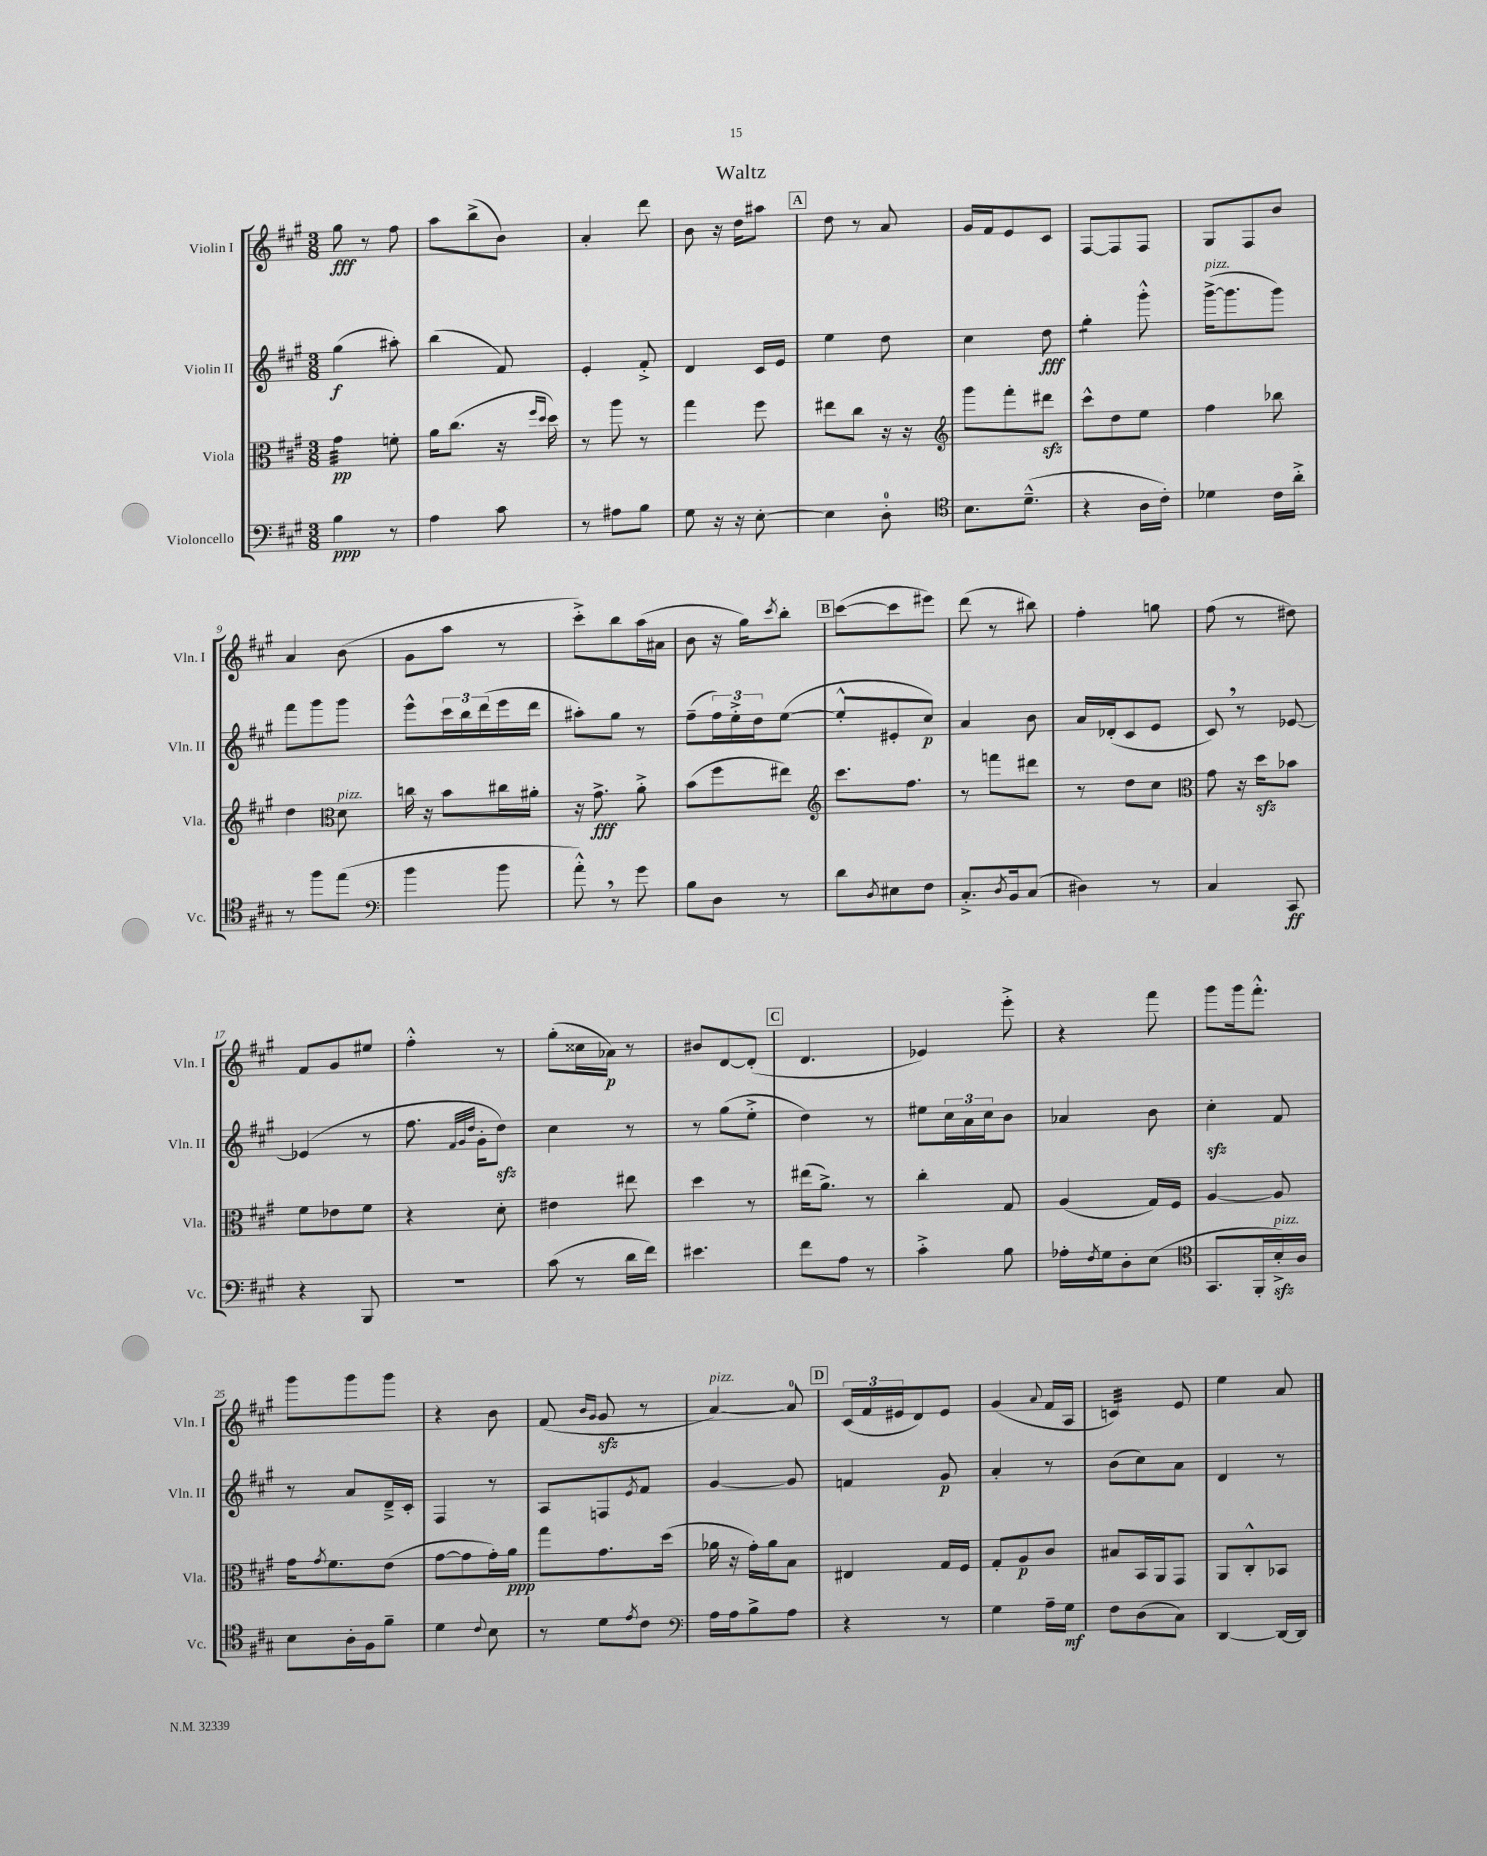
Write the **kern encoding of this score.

**kern	**kern	**kern	**kern
*staff4	*staff3	*staff2	*staff1
*clefF4	*clefC3	*clefG2	*clefG2
*k[f#c#g#]	*k[f#c#g#]	*k[f#c#g#]	*k[f#c#g#]
*M3/8	*M3/8	*M3/8	*M3/8
4B	4g#	(4gg#	8gg#
.	.	.	8r
8r	8f'	8aa#')	8ff#
=	=	=	=
4A	16a	(4bb	8aa
.	(8.cc#	.	.
.	.	.	(8bb^
8c#	16r	8f#)	8b)
.	16qqff#	.	.
.	16qqdd	.	.
.	16dd)	.	.
=	=	=	=
8r	8r	4e'	4a'
8A#	8aa	.	.
8B	8r	8f#'^	8ddd
=	=	=	=
8G#	4gg#	4d	8b
16r	.	.	16r
16r	.	.	16dd
[8E'	8ff#	16c#	8aa#
.	.	16e	.
=	=	=	=
4E]	8ee#	4ee	8dd
.	8cc#	.	8r
8D'	16r	8dd	8a
.	16r	.	.
=	=	=	=
*clefC4	*clefG2	*	*
8.B	8ggg#	4cc#	16g#
.	.	.	16f#
.	8fff#'	.	8e
(8.d~^^	.	.	.
.	8ddd#	8dd	8c#
=	=	=	=
4r	8ccc#^^	4gg#'	[8F#
.	8dd	.	8F#]
16A	8ee	8ggg#'^^	8F#
16c#')	.	.	.
=	=	=	=
4d-	4ff#	([16ggg#^	8G#
.	.	8.ggg#]	.
.	.	.	8F#
16c#	8bb-	8ggg#)	8b
16a'^	.	.	.
=	=	=	=
8r	4dd	8fff#	4a
8ff#	.	8ggg#	.
*	*clefC3	*	*
(8ee	8d	8ggg#	(8b
=	=	=	=
*clefF4	*	*	*
4b	16cc	8eee^^	8g#
.	16r	.	.
.	8b	24ccc#	8aa
.	.	24bb	.
.	.	(24ddd	.
8b	16cc#	16eee	8r
.	16a#'	16ddd	.
=	=	=	=
8a'^^)	16r	8aa#')	8ccc#'^)
.	8.g#^	.	.
8r	.	8gg#	8bb
8g#	8a'^	8r	(16aa
.	.	.	16a#
=	=	=	=
8B	(8b	(8ff#~	8b
8D	8ff#	24ff#)	16r
.	.	24ee'^	.
.	.	.	16gg#)
.	.	24dd	.
.	.	.	8qccc#
8r	8ee#)	([8ee	8bb'
=	=	=	=
*	*clefG2	*	*
8d	8.ccc#	8ee'^^]	([8ccc#
8qD	.	.	.
8E#	.	8e#'	8ccc#]
.	8.ff#	.	.
8F#	.	8cc#)	8eee#)
=	=	=	=
8.C#'^	8r	4a	(8ddd
.	8fff	.	8r
8qD	.	.	.
16BB	.	.	.
(8C#	8ddd#	8b	8bb#)
=	=	=	=
4D#)	8r	16a	4ff#'
.	.	(16d-'	.
.	8dd	8c#	.
8r	8cc#	8e	8gg
=	=	=	=
*	*clefC3	*	*
4C#	8g#	8c#)	(8ff#
.	16r	8r	8r
.	16dd	.	.
8CC#	8b-	[8e-	8dd#)
=	=	=	=
4r	8f#	(4e-]	8f#
.	8e-	.	8g#
8BBB	8f#	8r	8ee#
=	=	=	=
4.r	4r	8.ff#	4ff#'^^
.	.	32qqf#	.
.	.	32qqg#	.
.	.	32qqdd	.
.	.	16g#'	.
.	8d'	8dd)	8r
=	=	=	=
(8c#	4e#	4cc#	(8gg#'
8r	.	.	16cc##
.	.	.	16a-)
16d	8ee#	8r	8r
16f#)	.	.	.
=	=	=	=
4.e#	4dd	8r	8b#
.	.	(8gg#	[8d
.	8r	8ee'^	(8d']
=	=	=	=
8f#	(16ee#	4dd)	4.d
.	8.a^)	.	.
8A	.	.	.
8r	8r	8r	.
=	=	=	=
4c#'^	4cc#'	8ee#	4e-)
.	.	24cc#	.
.	.	24a	.
.	.	24cc#	.
8B	8G#	8b	8eee'^
=	=	=	=
16A-'	(4A	4a-	4r
8qF#	.	.	.
16G#	.	.	.
8D'	.	.	.
(8E	16G#)	8b	8fff#
.	16F#	.	.
=	=	=	=
*clefC4	*	*	*
8.GG#	[4A	4cc#'	8ggg#
.	.	.	16ggg#
16FF#'	.	.	8.fff#'^^
16B'^)	8A]	8f#	.
16A	.	.	.
=	=	=	=
8B	16g#	8r	8ggg#
.	8qg#	.	.
.	8.f#	.	.
16A'	.	8a	8ggg#
16F#	.	.	.
8f#~	(8e	16d~^	8ggg#
.	.	16c#'	.
=	=	=	=
4d	[8g#	4F#	4r
.	8g#]	.	.
8qqc#	.	.	.
8B	16g#')	8r	8b
.	16a	.	.
=	=	=	=
8r	8gg#	8A	(8f#
.	.	.	16qqb
.	.	.	16qqg#
8d	8.g#	8F	8g#
8qe	.	8qe	.
8c#	.	8f#	8r
.	(16dd	.	.
=	=	=	=
*clefF4	*	*	*
16A	16a-	[4g#	[4a)
16A	16r	.	.
8B^	16g#')	.	.
.	16a-	.	.
8A	8B	8g#]	8a]
=	=	=	=
4r	4E#	4f	(24c#
.	.	.	24f#
.	.	.	24e#
.	.	.	8d)
8r	16G#	8g#	8e#
.	16F#	.	.
=	=	=	=
4G#	8G#'	4a'	(4g#
.	8A	.	.
.	.	.	8qqa
16A~	8c#	8r	16f#
16G#	.	.	16A
=	=	=	=
8F#	8B#	(8b	4c)
(8D	16BB	8cc#)	.
.	16AA	.	.
8C#)	8GG#	8a	8e
=	=	=	=
[4DD	8AA	4d	4ee
.	8C#'^^	.	.
16DD_	8BB-	8r	8a
16DD]	.	.	.
==	==	==	==
*-	*-	*-	*-
